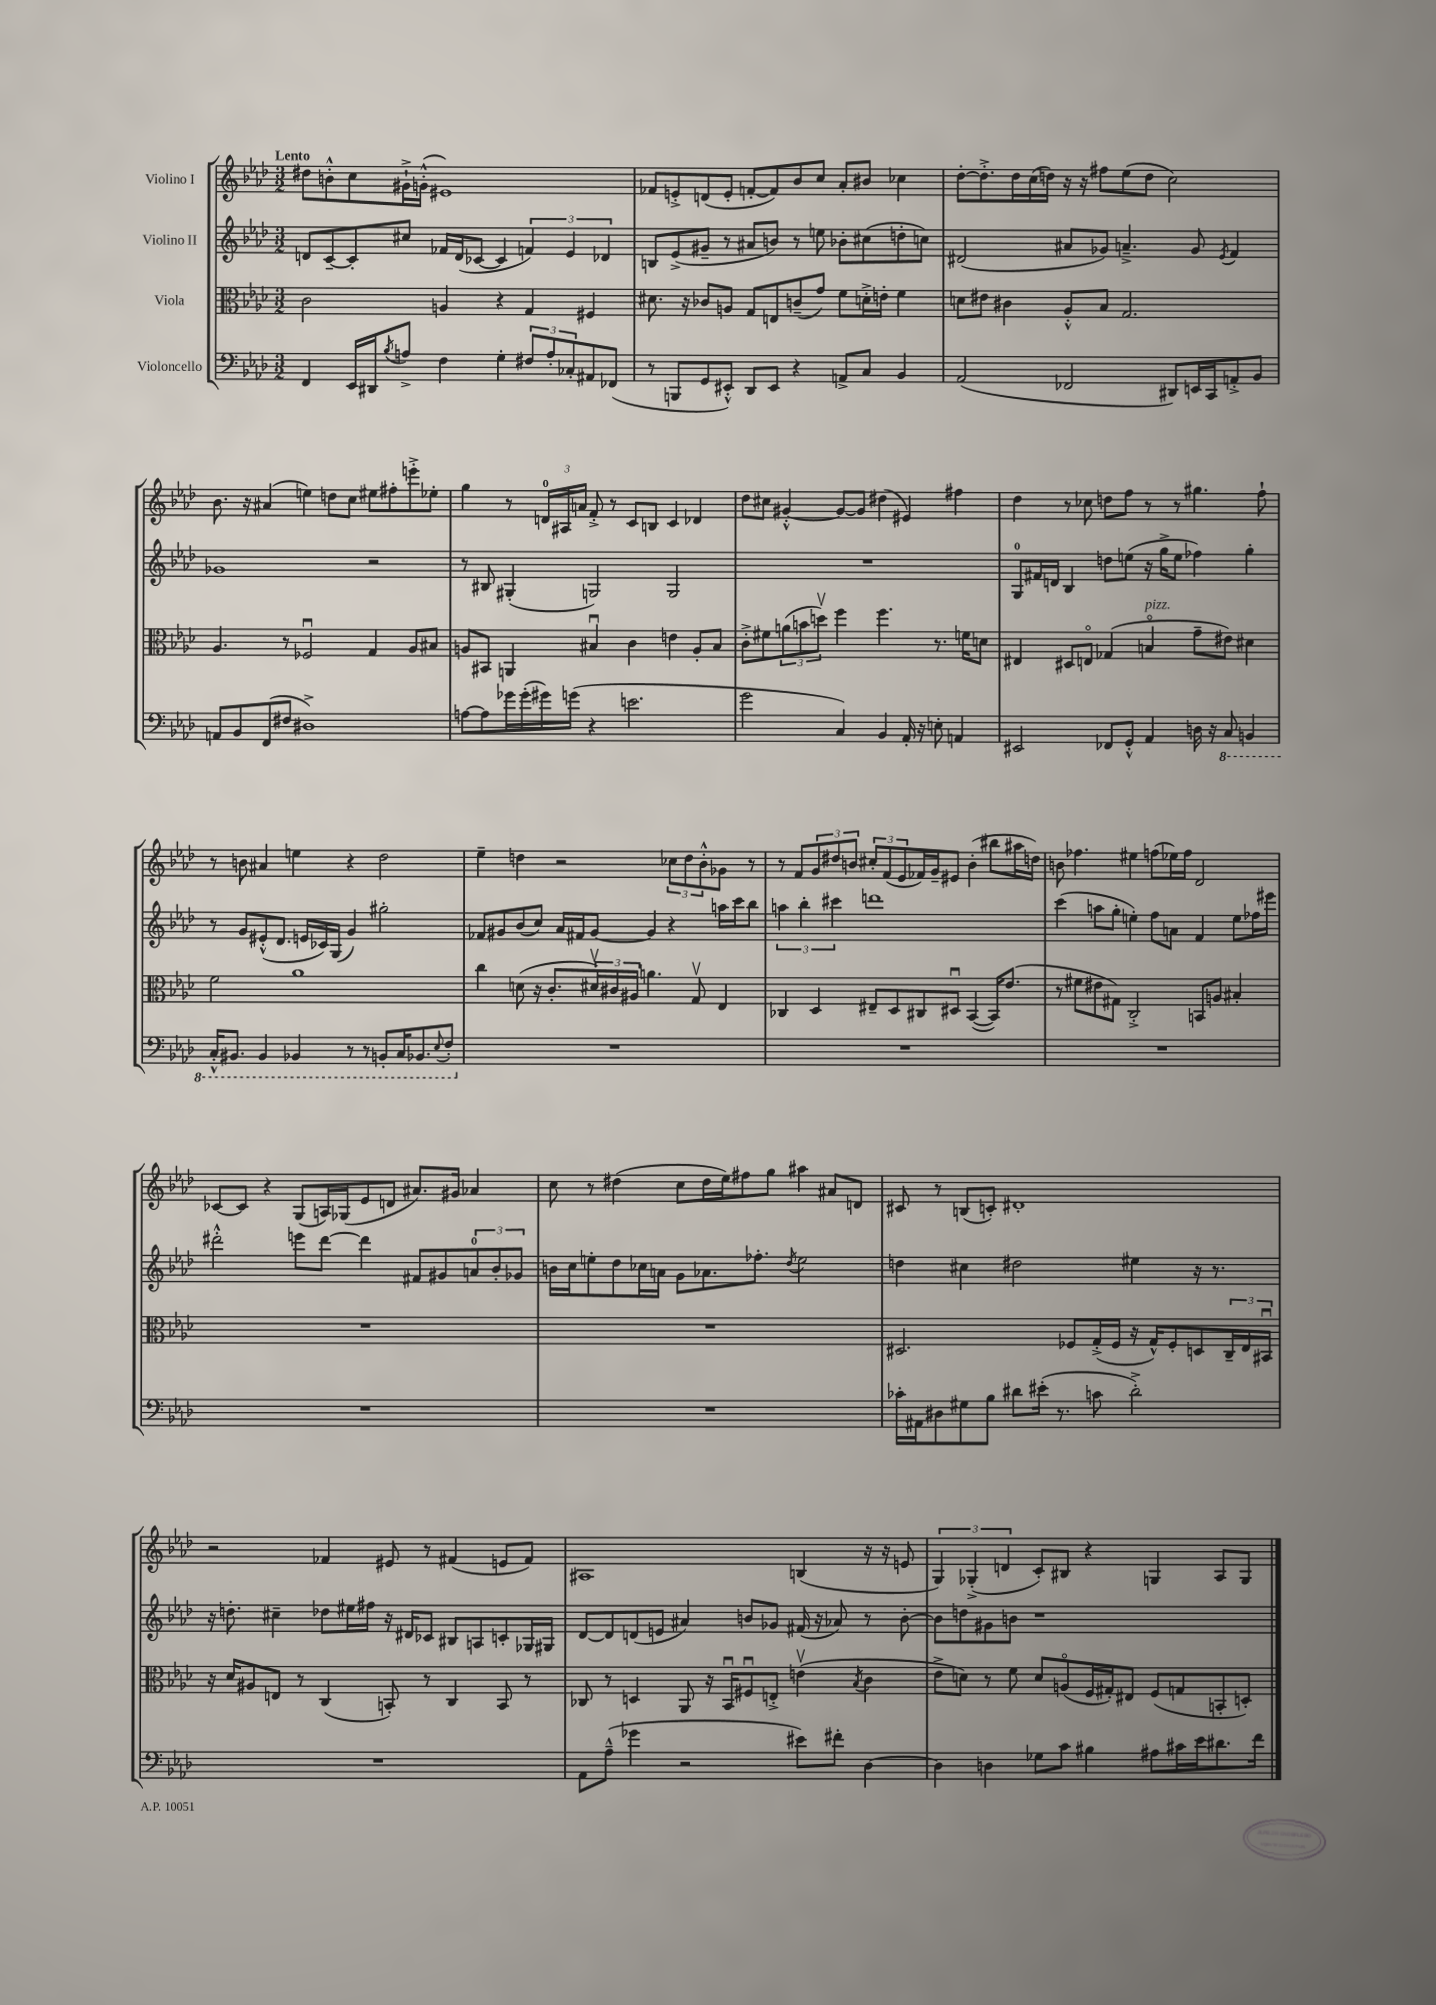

**kern	**kern	**kern	**kern
*part4	*part3	*part2	*part1
*staff4	*staff3	*staff2	*staff1
*I"Violoncello	*I"Viola	*I"Violino II	*I"Violino I
*clefF4	*clefC3	*clefG2	*clefG2
*k[b-e-a-d-]	*k[b-e-a-d-]	*k[b-e-a-d-]	*k[b-e-a-d-]
*M3/2	*M3/2	*M3/2	*M3/2
=1	=1	=1	=1
!	!	!	!LO:TX:a:B:t=Lento
4FF/	2c\	8dn/L	8dd#X\L
.	.	[8c~/	8bn'^^\
16EE-/LL	.	8c'/]	8cc\
16DD#X/J	.	.	.
8qB-/	.	.	.
8An^/J	.	8cc#X/J	16g#X`^\L
.	.	.	(16gn'^^\JJ
4F\	4An/	16f-X/LL	1e#X)
.	.	(16d/J	.
.	.	[8c-X/J	.
4G'\	4r	4c-/]	.
12F#X/L	4G/	6fn/)	.
12A'/	.	.	.
12C-X'/	.	6e-/	.
8AA#X/	4F#X/	.	.
.	.	6d-X/	.
(8FF-X/J	.	.	.
=2	=2	=2	=2
8r	8.d#X\	8Bn/L	8f-X/L
8BBBn/L	.	(8e-^/	8en'^/
.	16r	.	.
8GG/	8c-X/L	8g#X~/J	(8dn/
8EE#X'^^/J)	8An/J	8r	8e'/J
8DD-/L	8G/L	8a#X/L	[8fn'/L
8EE#/J	8En/	8bn/J)	8f/])
4r	(8cn~/	8r	8b-/
.	8g/J)	8een\	8cc/J
8AAn^/L	8f\L	8b-X'\L	8a-'/L
8C/J	16dn'^\L	(8cc#X\	8b#X/J
.	16en'\JJ	.	.
4BB-/	4f\	8ddn'\	4cc-X\
.	.	8ccn\J)	.
=3	=3	=3	=3
(2AA-/	8dn\L	(2d#X/	[8dd-'\L
.	8e#X\J	.	8.dd-'^\]
.	4c#X\	.	.
.	.	.	16dd-\L
.	.	.	(16cc\
.	.	.	16ddn\JJ)
2FF-X/	8A-'^^/L	8a#X/L	16r
.	.	.	16r
.	8B-/J	8g-X/J)	8ff#X\L
.	2.G/	4.an~^/	(8ee-\
.	.	.	8dd\J
8DD#X/L)	.	.	2cc\)
16EEn/L	.	8g-/	.
16CC/J	.	.	.
.	.	8qe-/	.
8AAn'^/	.	4f/	.
8BB-/J	.	.	.
!!LO:LB:g=z
=4	=4	=4	=4
8AAn/L	4.A-/	1g-X	8.b-\
8BB-/	.	.	.
.	.	.	16r
(8FF/	.	.	(4a#X/
8F#X/J	8r	.	.
1D#X^)	2F-Xu/	.	4een\)
.	.	.	8ddn\L
.	.	.	8cc\J
.	4G/	2r	8ee#X\L
.	.	.	8ff#X'\
.	8A-/L	.	8eeen'^\
.	8B#X/J	.	8ee-X'\J
=5	=5	=5	=5
[8An\L	8An/L	8r	4gg\
8A\]	8BB#X/J	8B#X/	.
16g-X\L	4AAn/	(4G#X'/	8r
(16g-'\	.	.	.
16g#X\)	.	.	24dn/LL
.	.	.	24A#X/
(16gn\JJ	.	.	.
.	.	.	24an/JJ
4r	4B#Xu/	2Gn/)	8f'^/
.	.	.	8r
2.en\	4c\	.	8c/L
.	.	.	8Bn/J
.	4en\	2G/	4c/
.	8A'/L	.	4d-X/
.	8B#/J	.	.
=6	=6	=6	=6
2g\	8c'^\L	1.r	8dd-\L
.	8f#X\	.	8cc#X\J
.	(12an\	.	[4g#X'^^/
.	12bn\	.	.
.	12ddnv\J)	.	.
4C/)	4ff\	.	8g#/L_
.	.	.	8g#/J]
4BB-/	4.ff\	.	(4dd#X\
16AA-'/	.	.	4e#X/)
16r	.	.	.
8En'\	8.r	.	.
4AAn/	.	.	4ff#X\
.	16fn\KL	.	.
.	8dn\J	.	.
=7	=7	=7	=7
2EE#X/	4E#X/	8G/L	4dd-\
.	.	16f#X/L	.
.	.	16dn/JJ	.
.	8D#X/L	4B-/	8r
.	8En/J	.	8cc-X\
8FF-X/L	(4G-X/	8ddn\L	8ddn\L
8GG'^^/J	.	(8een\J	8ff\J
!	!LO:TX:a:i:t=pizz.	!	!
4AA-/	4Bn/	16r	8r
.	.	16gg^\KL	.
.	.	8ee\J	8r
16Dn\	8g~\L	4ff-X\)	4.gg#X\
16r	.	.	.
*8ba	*	*	*
8CC/	8e#X\J)	.	.
4BBBn/	4d#X\	4gg'\	.
.	.	.	8ff`\
!!LO:LB:g=z
=8	=8	=8	=8
16CC'^^/KL	2f\	8r	8r
8.BBB#X/J	.	.	.
.	.	8g/L	8bn\
4BBB#/	.	(8e#X'^^/	4a#X/
.	.	8.d-/J	.
4BBB-X/	1a-	.	4een\
.	.	16en/LL	.
.	.	16c-X/)	.
.	.	(16G/JJ	.
8r	.	4g/)	4r
8r	.	.	.
8BBBn'/L	.	2gg#X'\	2dd-\
16CC/K	.	.	.
8.BBB-X/	.	.	.
8qqEE-/	.	.	.
8FF'/J	.	.	.
=9	=9	=9	=9
*X8ba	*	*	*
1.r	4cc\	8f-X/L	4ee-~\
.	.	8g#X/	.
.	(8dn\	(8b-/	4ddn\
.	16r	8cc/J)	.
.	8.c'/L	.	.
.	.	16a-/LL	2r
.	.	16f#X/J	.
.	24d#Xv/L)	[8g#/J	.
.	24c#X/	.	.
.	24A#X/JJ	.	.
.	4.an\	4g#/]	.
.	.	4r	12cc-X\L
.	.	.	12dd\
.	8Gv/	.	.
.	.	.	12b-'^^\
.	4E-/	16aan\LL	8g-X\J
.	.	16ccc\J	.
.	.	8bb-\J	8r
=10	=10	=10	=10
1.r	4C-X/	6aan\	8r
.	.	.	8f/L
.	.	6bb-'\	.
.	4D-/	.	12g/
.	.	6ccc#X\	12dd#X/
.	.	.	12bn/J
.	8E#X~/L	1dddn	12cc#X'/L
.	.	.	(12f/
.	8D-/	.	.
.	.	.	12e-/
.	8C#X/	.	16f-X/L)
.	.	.	16g~/J
.	8D#Xu/J	.	8e#X/J
.	([4BB-/	.	(4b'\
.	16BB-/KL])	.	8bb#X\L
.	(8.e-/J	.	.
.	.	.	16aa#X\L
.	.	.	16ddn\JJ)
=11	=11	=11	=11
1.r	8r	(4ccc\	8bn\
.	8f#X\L	.	4.ff-X\
.	8e#X\	8aan\L	.
.	8G#X\J)	8gg'\J	.
.	2C'^/	4een'\)	4ee#X\
.	.	8ff\L	(8ffn\L
.	.	8an\J	16ee-X\L)
.	.	.	16ff\JJ
.	8BBn/L	4f/	2d-/
.	8An/J	.	.
.	4B#X'/	8ee\L	.
.	.	16ff-X\L	.
.	.	16eee#X\JJ	.
!!LO:LB:g=z
=12	=12	=12	=12
1.r	1.r	2ddd#X'^^\	[8c-X/L
.	.	.	8c-/J]
.	.	.	4r
.	.	8eeen\L	(8G/L
.	.	[8ddd#\J	16An/L)
.	.	.	(16G-X/J
.	.	4ddd#\]	8e-/
.	.	.	8dn/J
.	.	8f#X/L	8.a#X/L)
.	.	8g#X/	.
.	.	.	16g#X/Jk
.	.	12an/	4a-X/
.	.	12b-'/	.
.	.	12g-X/J	.
=13	=13	=13	=13
1.r	1.r	16bn\LL	8cc\
.	.	16cc\J	.
.	.	8een'\	8r
.	.	8dd-\	(4dd#X\
.	.	16cc-X\L	.
.	.	16an\JJ	.
.	.	8g\L	8cc\L
.	.	8.a-X\	16dd#\L
.	.	.	16ee-\J)
.	.	.	8ff#X\
.	.	8.ff-X'\J	.
.	.	.	8gg\J
.	.	8qdd-/	.
.	.	2ee\	4aa#X\
.	.	.	8a#X/L
.	.	.	8dn/J
=14	=14	=14	=14
16c-X'\LL	2.D#X/	4ddn\	8c#X/
16AA#X\J	.	.	.
8D#X\	.	.	8r
8G#X\	.	4cc#X\	(8Bn/L
8B-\J	.	.	8cn'/J)
8d#X\L	.	2dd#X\	1d#X'
(16e#X'\Jk	.	.	.
8.r	.	.	.
.	8F-X/L	.	.
8cn\	(16G'^/L	.	.
.	16F-/JJ	.	.
2d#'^\)	16r	4ee#X\	.
.	16G^^/KL)	.	.
.	8F-'/	.	.
.	8Dn/	16r	.
.	.	8.r	.
.	24C~/L	.	.
.	24E-/	.	.
.	24BB#Xu/JJ	.	.
!!LO:LB:g=z
=15	=15	=15	=15
1.r	16r	16r	2r
.	16d-/KL	8.ddn'\	.
.	8A#X/	.	.
.	8En/J	4cc#X~\	.
.	8r	.	.
.	(4C/	8dd-X\L	4f-X/
.	.	16ee#X\L	.
.	.	16ff#X\JJ	.
.	8BBn'/)	16r	8e#X/
.	.	16d#X/KL	.
.	8r	8c-X/J	8r
.	4C/	8B#X/L	(4f#X/
.	.	8An/	.
.	8BB/	8cn'/	8en/L
.	8r	16G-X/L	8f#/J)
.	.	16G#X/JJ	.
=16	=16	=16	=16
8AA-\L	8C-X/	[8d-/L	1A#X
(8A-~^^\J	8r	8d-/]	.
4g-X\	4Dn/	(8dn/	.
.	.	8en/J	.
2r	8AA-/	4a#X/)	.
.	16r	.	.
.	16BB-u/KL	.	.
.	8F#Xu/	8bn/L	.
.	8En'^/J	8g-X/J	.
8e#X\L)	(4env\	(16f#X/	(4Bn/
.	.	16r	.
8f#X'\J	.	8a-X/)	.
.	8qB-/	.	.
[4D-\	4c\	8r	16r
.	.	.	16r
.	.	[8b'\	8en/
=17	=17	=17	=17
4D-\]	8e-^\L	8b\L]	6G/)
.	8dn\J)	8ddn\	.
.	.	.	(6G-X'^/
4Dn\	8r	8g#X\	.
.	.	.	6dn/
.	8f\	8bn\J	.
8G-X\L	8d/L	1r	8c'/L)
8c\J	(8An/	.	8B#X/J
4B#X\	16F/L	.	4r
.	16G#X'/J)	.	.
.	8E#X/J	.	.
8A#X\L	(8F/L	.	4Gn/
16c#X\L	8Gn/	.	.
16e-\J	.	.	.
8.d#X\	8BBn'/	.	8A-/L
.	8Dn'/J)	.	8G/J
16f\Jk	.	.	.
==	==	==	==
*-	*-	*-	*-
